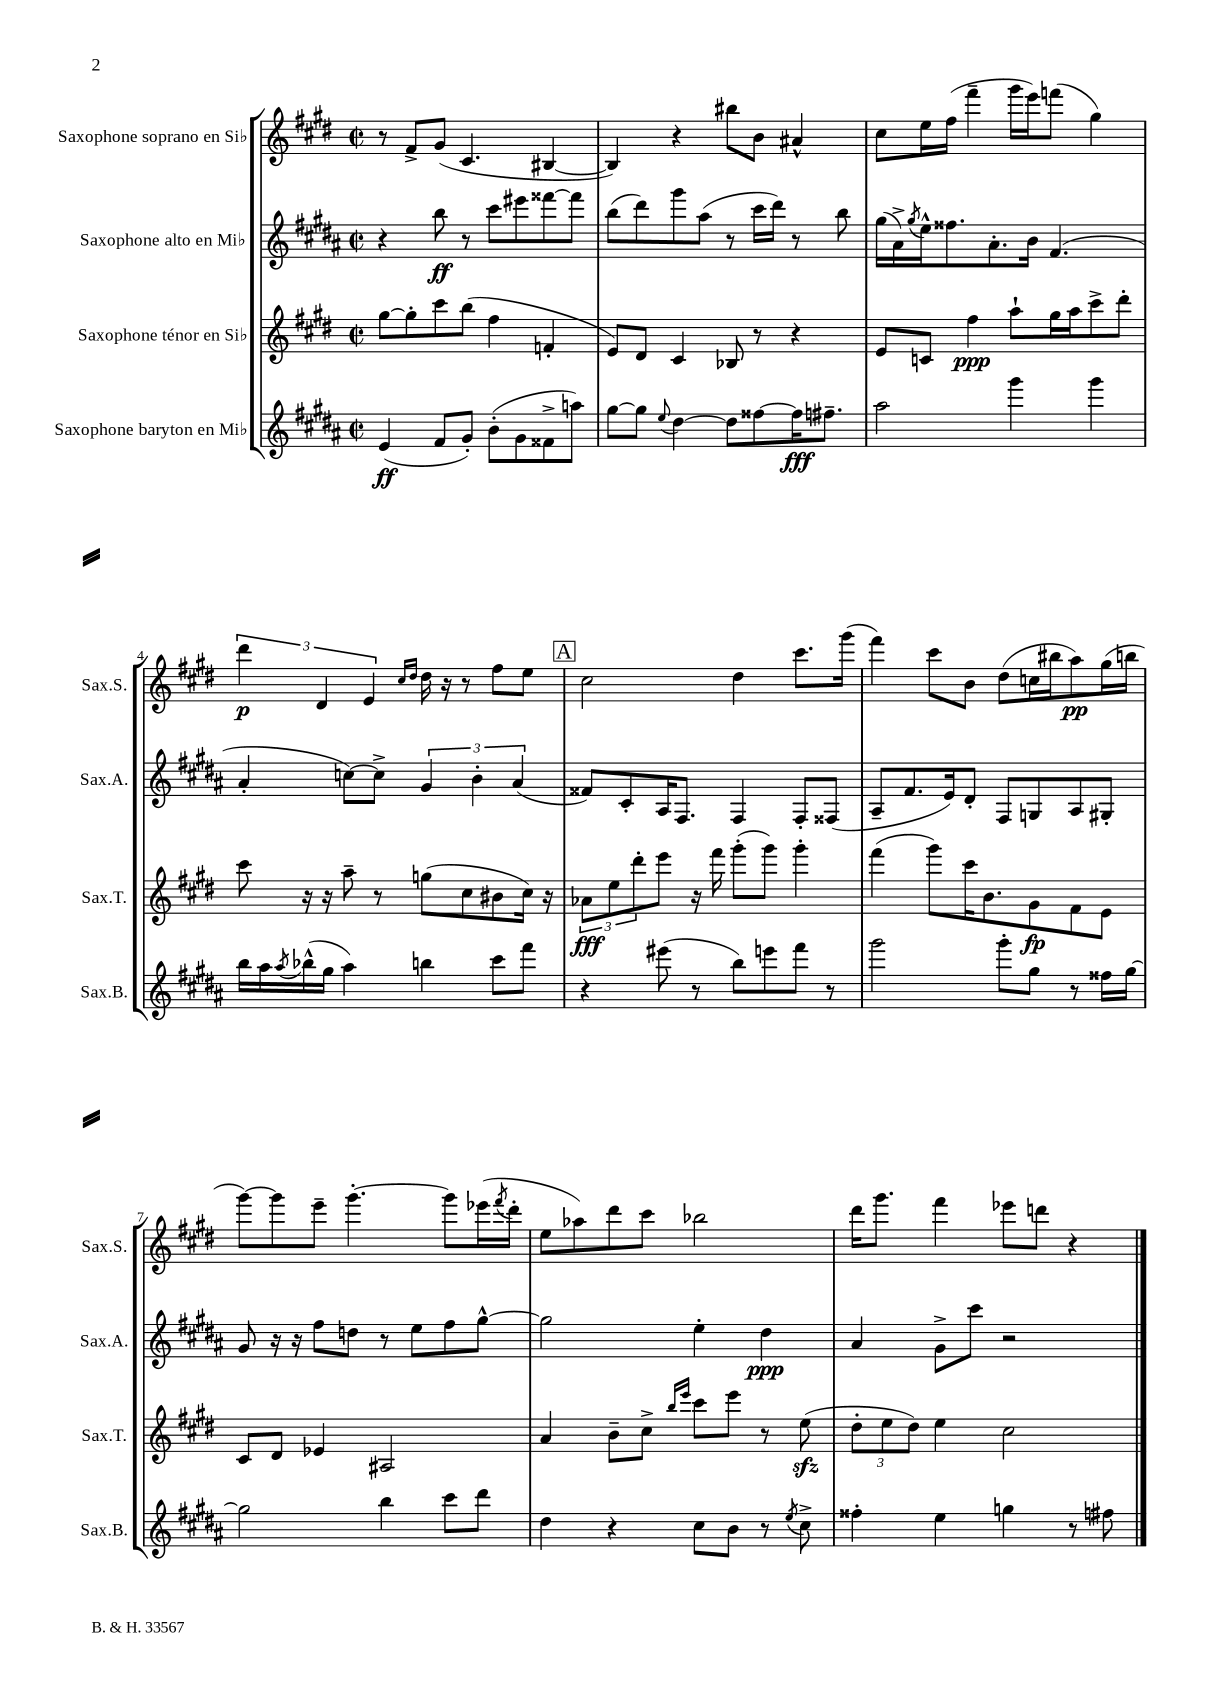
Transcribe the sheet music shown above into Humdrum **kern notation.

**kern	**kern	**kern	**kern
*staff4	*staff3	*staff2	*staff1
*clefG2	*clefG2	*clefG2	*clefG2
*k[f#c#g#d#a#]	*k[f#c#g#d#]	*k[f#c#g#d#a#]	*k[f#c#g#d#]
*M2/2	*M2/2	*M2/2	*M2/2
*met(c|)	*met(c|)	*met(c|)	*met(c|)
(4e	[8gg#	4r	8r
.	8gg#']	.	8f#^
8f#	8ccc#	8bb	(8g#
8g#')	(8bb	8r	4.c#
(8b'	4ff#	8ccc#	.
8g#	.	8eee#	.
8f##^	4f'	[8fff##	[4B#
8aa)	.	8fff##]	.
=	=	=	=
[8gg#	8e)	(8bb	4B#])
8gg#]	8d#	8ddd#)	.
8qqee	.	.	.
[4dd#	4c#	8ggg#	4r
.	.	(8aa#	.
8dd#]	8B-	8r	8bb#
[8ff##	8r	16ccc#	8b
.	.	16ddd#)	.
16ff##]	4r	8r	4a#^^
8.ff#~	.	.	.
.	.	8bb	.
=	=	=	=
2aa#	8e	(16gg#	8cc#
.	.	16a#^)	.
.	.	8qgg#	.
.	8c	16ee^^	16ee
.	.	8.ff##	(16ff#
.	4ff#	.	4fff#~
.	.	8.a#'	.
4ggg#	8aa`	.	16ggg#
.	.	16b	16eee)
.	16gg#	(4.f#	(8fff
.	16aa	.	.
4ggg#	8ccc#^	.	4gg#)
.	8ddd#'	.	.
=	=	=	=
16bb	8ccc#	4a#'	6ddd#
16aa#	.	.	.
8qaa#	.	.	.
(16bb-^^	16r	.	.
.	.	.	6d#
16gg#	16r	.	.
4aa#)	8aa~	[8cc)	.
.	.	.	6e
.	8r	8cc^]	.
.	.	.	16qqcc#
.	.	.	16qqdd#
4bb	(8gg	6g#	16dd#
.	.	.	16r
.	8cc#	.	8r
.	.	6b'	.
8ccc#	8b#	.	8ff#
.	.	(6a#	.
8fff#	16cc#)	.	8ee
.	16r	.	.
=	=	=	=
4r	12a-	8f##)	2cc#
.	12ee	.	.
.	.	8c#'	.
.	12ddd#'	.	.
(8eee#	8eee	16A#	.
.	.	8.F#	.
8r	16r	.	.
.	16fff#	.	.
8bb)	(8ggg#'	4F#	4dd#
8eee	8ggg#)	.	.
8fff#	4ggg#'	8F#'	8.ccc#
8r	.	(8F##	.
.	.	.	(16ggg#
=	=	=	=
2ggg#	(4fff#	8A#~	4fff#)
.	.	8.f#	.
.	8ggg#)	.	8ccc#
.	.	16e)	.
.	16ccc#	8d#'	8b
.	8.b	.	.
8ggg#'	.	8F#	(8dd#
8gg#	8g#	8G	16cc
.	.	.	16bb#
8r	8f#	8A#	8aa)
16ff##	8e	8G#'	(16gg#
[16gg#	.	.	16bb
=	=	=	=
2gg#]	8c#	8g#	[8ggg#)
.	8d#	16r	8ggg#]
.	.	16r	.
.	4e-	8ff#	8eee~
.	.	8dd	[4.ggg#'
4bb	2A#	8r	.
.	.	8ee	.
8ccc#	.	8ff#	8ggg#]
8ddd#	.	[8gg#^^	(16eee-
.	.	.	8qfff#
.	.	.	16ddd#'
=	=	=	=
4dd#	4a	2gg#]	8ee
.	.	.	8aa-)
4r	8b~	.	8ddd#
.	8cc#^	.	8ccc#
.	16qqbb	.	.
.	16qqeee	.	.
8cc#	8ccc#	4ee'	2bb-
8b	8eee	.	.
8r	8r	4dd#	.
8qee	.	.	.
8cc#^	(8ee	.	.
=	=	=	=
4ff##'	12dd#'	4a#	16ddd#
.	.	.	8.ggg#
.	12ee	.	.
.	12dd#)	.	.
4ee	4ee	8g#^	4fff#
.	.	8ccc#	.
4gg	2cc#	2r	8eee-
.	.	.	8ddd
8r	.	.	4r
8ff#	.	.	.
==	==	==	==
*-	*-	*-	*-
